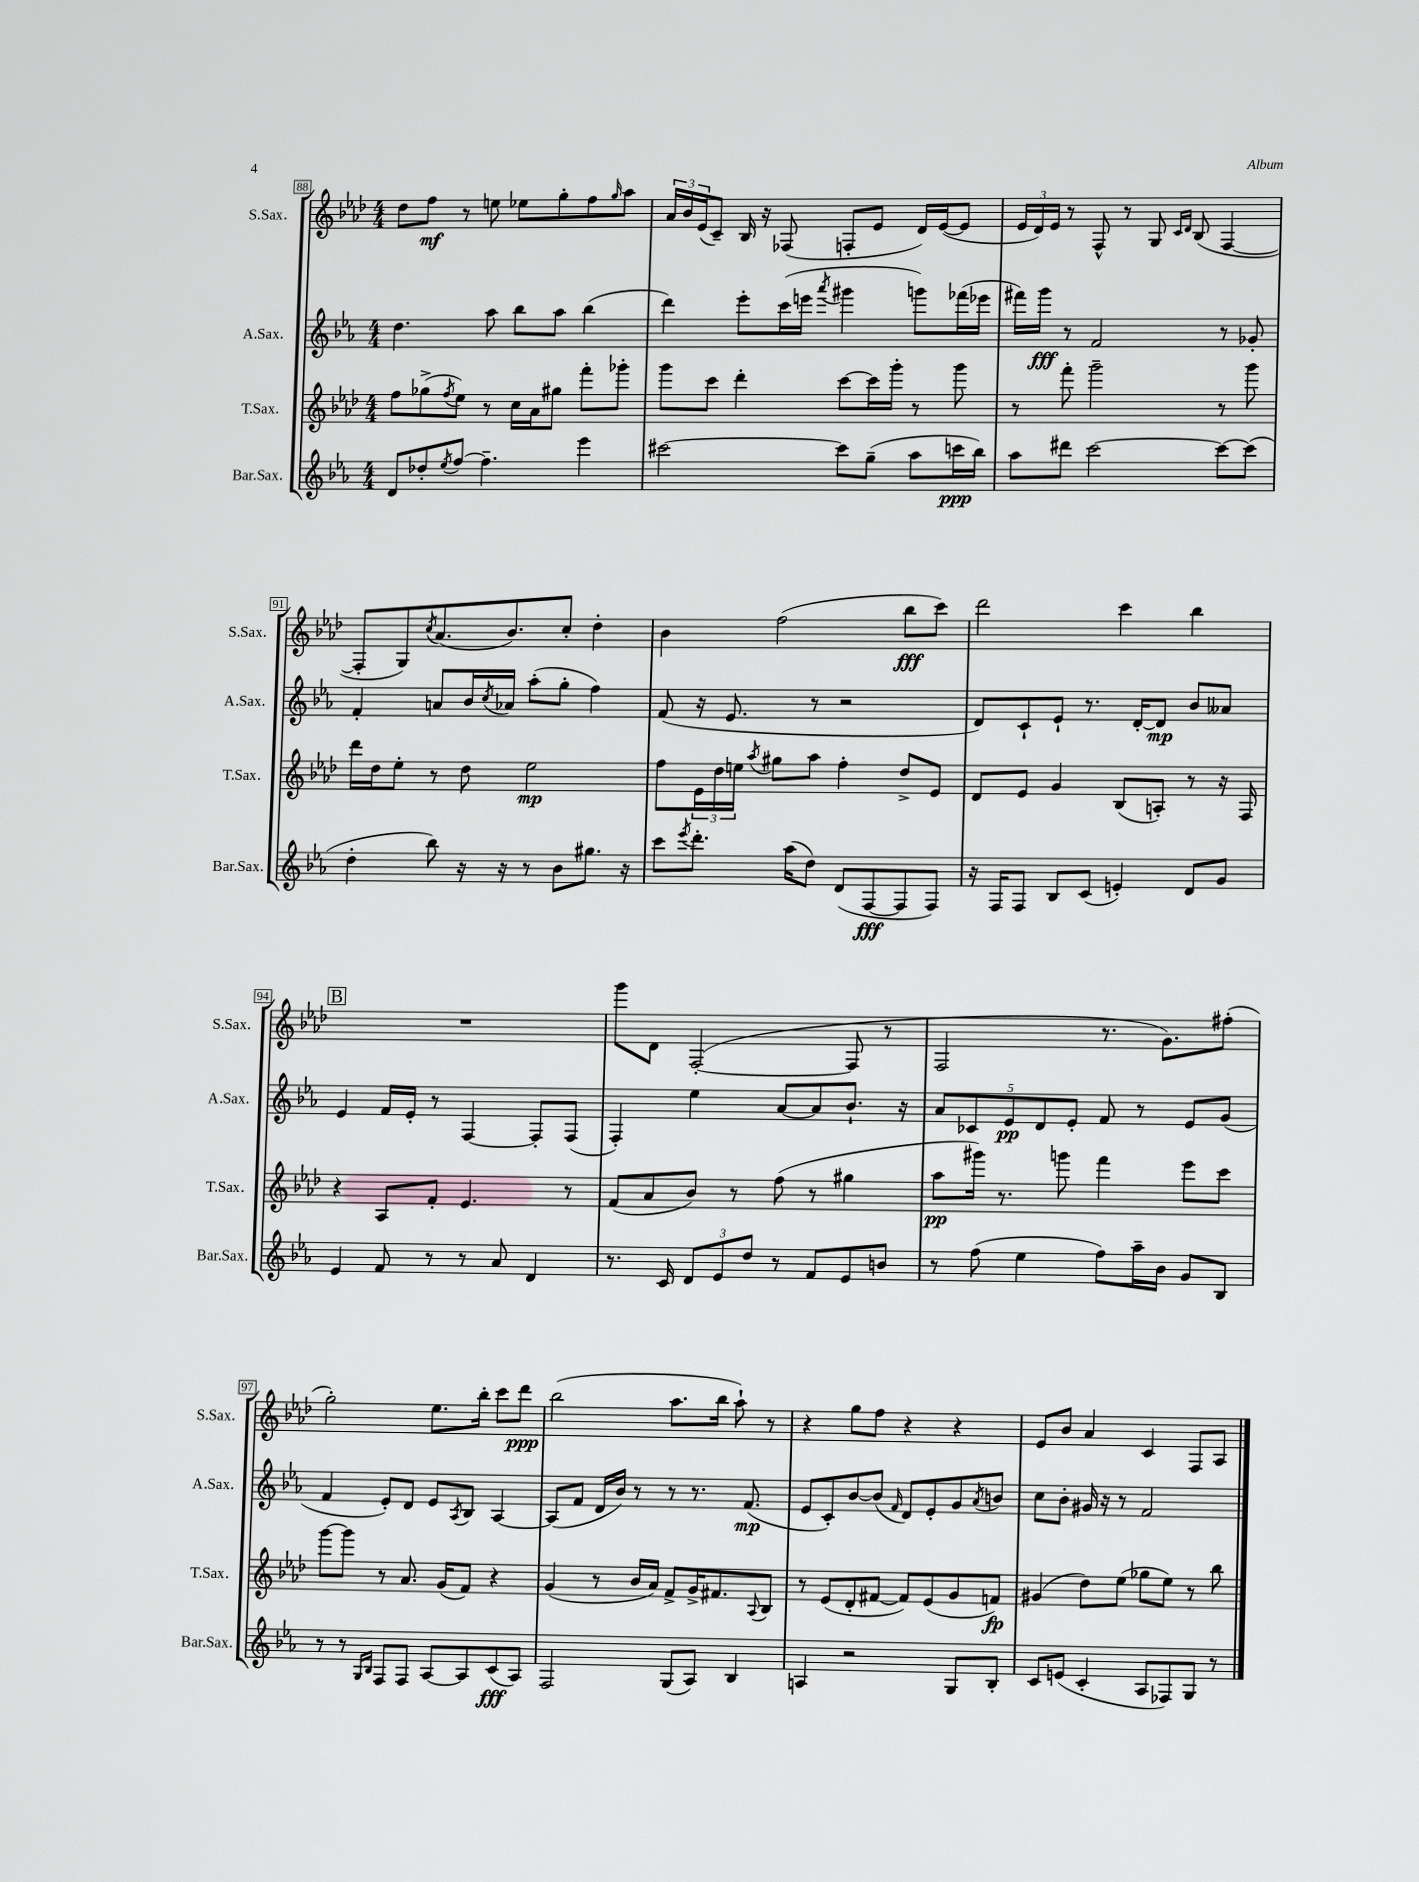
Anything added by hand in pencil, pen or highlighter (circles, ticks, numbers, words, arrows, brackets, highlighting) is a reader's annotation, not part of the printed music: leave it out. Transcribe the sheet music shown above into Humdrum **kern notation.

**kern	**dynam	**kern	**dynam	**kern	**dynam	**kern	**dynam
*part4	*part4	*part3	*part3	*part2	*part2	*part1	*part1
*staff4	*staff4	*staff3	*staff3	*staff2	*staff2	*staff1	*staff1
*I"Bar.Sax.	*	*I"T.Sax.	*	*I"A.Sax.	*	*I"S.Sax.	*
*I'Bar.Sax.	*	*I'T.Sax.	*	*I'A.Sax.	*	*I'S.Sax.	*
*clefG2	*	*clefG2	*	*clefG2	*	*clefG2	*
*k[b-e-a-]	*	*k[b-e-a-d-]	*	*k[b-e-a-]	*	*k[b-e-a-d-]	*
*M4/4	*	*M4/4	*	*M4/4	*	*M4/4	*
=88	=88	=88	=88	=88	=88	=88	=88
8d/L	.	8ff\L	.	4.dd\	.	8dd-\L	.
8dd-X'/	.	(8gg-X^\	.	.	.	8ff\J	mf
8qee-/	.	8qff/	.	.	.	.	.
[8ff/J	.	8ee-\J)	.	.	.	8r	.
4.ff~\]	.	8r	.	8aa-\	.	8een\	.
.	.	16cc\LL	.	8bb-\L	.	8ee-X\L	.
.	.	16a-\J	.	.	.	.	.
.	.	8gg#X\J	.	8aa-\J	.	8gg'\	.
4eee-\	.	8fff'\L	.	(4bb-\	.	8ff\	.
.	.	.	.	.	.	16qqgg/	.
.	.	8ggg-X'\J	.	.	.	8aa-\J	.
=89	=89	=89	=89	=89	=89	=89	=89
[2ccc#X\	.	8ggg\L	.	4ddd\)	.	24a-/LL	.
.	.	.	.	.	.	24b-/	.
.	.	.	.	.	.	(24e-/J	.
.	.	8ccc\J	.	.	.	8c~/J)	.
.	.	4ddd-'\	.	8eee-'\L	.	16B-/	.
.	.	.	.	.	.	16r	.
.	.	.	.	(16ccc\L	.	(8F-X/	.
.	.	.	.	16eeen\JJ	.	.	.
.	.	.	.	8qaaa-/	.	.	.
8ccc#\L]	.	[8ccc\L	.	4ggg#X\	.	8Fn'/L	.
(8gg~\J	.	16ccc\L]	.	.	.	8e-/J	.
.	.	16ggg'\JJ	.	.	.	.	.
8aa-\L	.	8r	.	8gggn\L)	.	16d-/LL)	.
.	.	.	.	.	.	([16e-/J	.
16cccn\L	ppp	8ggg\	.	(16fff-X\L	.	8e-/J]	.
16bb-\JJ)	.	.	.	16eee-X\JJ	.	.	.
=90	=90	=90	=90	=90	=90	=90	=90
8aa-\L	.	8r	.	16fff#X\LL)	.	24e-/LL	.
.	.	.	.	.	.	24d-/)	.
.	.	.	.	16ggg\JJ	fff	.	.
.	.	.	.	.	.	24e-/JJ	.
8ddd#X\J	.	8fff'\	.	8r	.	8r	.
[2ccc\	.	2ggg~\	.	2f/	.	8F^^/	.
.	.	.	.	.	.	8r	.
.	.	.	.	.	.	8G/	.
.	.	.	.	.	.	16qqc/LL	.
.	.	.	.	.	.	16qqd-/JJ	.
.	.	.	.	.	.	(8B-/	.
8ccc\L_	.	8r	.	8r	.	[4F/	.
(8ccc\J]	.	8ggg\	.	8g-X'/	.	.	.
!!LO:LB:g=z
=91	=91	=91	=91	=91	=91	=91	=91
4dd'\	.	16ddd-\LL	.	4f'/	.	8F'/L]	.
.	.	16dd-\J	.	.	.	.	.
.	.	8ee-'\J	.	.	.	8G/)	.
.	.	.	.	.	.	8qcc/	.
8bb-\)	.	8r	.	8an/L	.	(8.a-/	.
16r	.	8dd-\	.	16b-/L	.	.	.
.	.	.	.	8qcc/	.	.	.
16r	.	.	.	16a-X/JJ	.	8.b-/)	.
8r	.	2ee-\	mp	(8aa-'\L	.	.	.
8b-\L	.	.	.	8gg'\J	.	8cc'/J	.
8.gg#X\J	.	.	.	4ff\)	.	4dd-'\	.
16r	.	.	.	.	.	.	.
=92	=92	=92	=92	=92	=92	=92	=92
8ccc\L	.	8ff\L	.	(8f/	.	4b-\	.
8qeee-/	.	.	.	.	.	.	.
8.ddd'\J	.	24e-\L	.	16r	.	.	.
.	.	24dd-\	.	.	.	.	.
.	.	.	.	8.e-/	.	.	.
.	.	24een\JJ	.	.	.	.	.
.	.	8qaa-/	.	.	.	.	.
.	.	8gg#X\L	.	.	.	(2ff\	.
(16aa-\KL	.	.	.	.	.	.	.
8dd\J)	.	8aa-\J	.	8r	.	.	.
(8d/L	.	4ff'\	.	2r	.	.	.
[8F/	fff	.	.	.	.	.	.
8F/]	.	8dd-^/L	.	.	.	8bb-\L	fff
8F/J)	.	8e-/J	.	.	.	8ccc\J)	.
=93	=93	=93	=93	=93	=93	=93	=93
16r	.	8d-/L	.	8d/L)	.	2ddd-\	.
16F/KL	.	.	.	.	.	.	.
8F/J	.	8e-/J	.	8c`/	.	.	.
8B-/L	.	4g/	.	8e-`/J	.	.	.
(8c/J	.	.	.	8.r	.	.	.
4en'/)	.	(8B-/L	.	.	.	4ccc\	.
.	.	.	.	[16d'/KL	.	.	.
.	.	8An'/J)	.	8d/J]	mp	.	.
8d/L	.	8r	.	8b-/L	.	4bb-\	.
8g/J	.	16r	.	8a--X/J	.	.	.
.	.	16F/	.	.	.	.	.
!!LO:LB:g=z
!!LO:REH:place=s1:t=B
=94	=94	=94	=94	=94	=94	=94	=94
4e-/	.	4r	.	4e-/	.	1r	.
8f/	.	8A-/L	.	16f/LL	.	.	.
.	.	.	.	16e-'/JJ	.	.	.
8r	.	8f'/J	.	8r	.	.	.
8r	.	4.e-/	.	[4F/	.	.	.
8a-/	.	.	.	.	.	.	.
4d/	.	.	.	8F'/L]	.	.	.
.	.	8r	.	(8F/J	.	.	.
=95	=95	=95	=95	=95	=95	=95	=95
8.r	.	(8f/L	.	4F'/)	.	8ggg\L	.
.	.	8a-/	.	.	.	8d-\J	.
16c/	.	.	.	.	.	.	.
12d/L	.	8b-/J)	.	4ee-\	.	([2F'/	.
12e-/	.	.	.	.	.	.	.
.	.	8r	.	.	.	.	.
12dd/J	.	.	.	.	.	.	.
8r	.	(8ff\	.	[8a-/L	.	.	.
8f/L	.	8r	.	8a-/]	.	.	.
8e-/	.	4gg#X\	.	8.b-`/J	.	8F/]	.
8bn/J	.	.	.	.	.	8r	.
.	.	.	.	16r	.	.	.
=96	=96	=96	=96	=96	=96	=96	=96
8r	.	8aa-\L	pp	10a-/L	.	2F/	.
.	.	.	.	10c-X/	.	.	.
(8ff\	.	16ggg#X\Jk)	.	.	.	.	.
.	.	8.r	.	.	.	.	.
.	.	.	.	10e-/	pp	.	.
4ee-\	.	.	.	.	.	.	.
.	.	.	.	10d/	.	.	.
.	.	8gggn\	.	.	.	.	.
.	.	.	.	10e-'/J	.	.	.
8ff\L)	.	4fff\	.	8f/	.	8.r	.
16aa-~\L	.	.	.	8r	.	.	.
16b-\JJ	.	.	.	.	.	8.g\L)	.
8g/L	.	8eee-\L	.	8e-/L	.	.	.
8B-/J	.	8ccc\J	.	(8g/J	.	(8ff#X'\J	.
!!LO:LB:g=z
=97	=97	=97	=97	=97	=97	=97	=97
8r	.	[8ggg\L	.	4f/	.	2gg'\)	.
8r	.	8ggg\J]	.	.	.	.	.
16qqG/LL	.	.	.	.	.	.	.
16qqB-/JJ	.	.	.	.	.	.	.
8F/L	.	8r	.	8e-'/L)	.	.	.
8F/J	.	8.a-/	.	8d/J	.	.	.
[8A-/L	.	.	.	8e-/L	.	8.ee-\L	.
.	.	(16g/KL	.	.	.	.	.
.	.	.	.	8qA-/	.	.	.
8A-/]	.	8f/J)	.	8B-/J	.	.	.
.	.	.	.	.	.	16bb-'\Jk	.
(8c/	fff	4r	.	[4A-/	.	8ccc\L	.
8A-/J)	.	.	.	.	.	8ddd-\J	ppp
=98	=98	=98	=98	=98	=98	=98	=98
2F/	.	(4g/	.	(8A-/L]	.	(2bb-\	.
.	.	.	.	8f/J	.	.	.
.	.	8r	.	16d/LL	.	.	.
.	.	.	.	16b-/JJ)	.	.	.
.	.	16b-/LL	.	8r	.	.	.
.	.	16a-/JJ)	.	.	.	.	.
(8G/L	.	8f^/L	.	8r	.	8.aa-\L	.
8A-/J)	.	16g^/K	.	8.r	.	.	.
.	.	8.f#X/	.	.	.	16bb-\Jk	.
4B-/	.	.	.	.	.	8aa-`\)	.
.	.	.	.	(8.f/	mp	.	.
.	.	8qqA-/	.	.	.	.	.
.	.	8B-/J	.	.	.	8r	.
=99	=99	=99	=99	=99	=99	=99	=99
4An/	.	8r	.	8e-/L	.	4r	.
.	.	(8e-/L	.	8c'/)	.	.	.
2r	.	8d-'/	.	[8b-/	.	8gg\L	.
.	.	[8f#X/J	.	(8b-/J]	.	8ff\J	.
.	.	.	.	16qqf/	.	.	.
.	.	8f#/L])	.	8d/L)	.	4r	.
.	.	(8e-/	.	8e-'/	.	.	.
8G/L	.	8g/	.	8g/	.	4r	.
.	.	.	.	8qa-/	.	.	.
8B-'/J	.	8fn/J)	fp	8bn/J	.	.	.
=100	=100	=100	=100	=100	=100	=100	=100
8c/L	.	(4g#X/	.	8cc\L	.	8e-/L	.
(8en/J	.	.	.	8b-'\J	.	8b-/J	.
4c'/	.	8dd-\L)	.	16g#X/	.	4a-/	.
.	.	.	.	16r	.	.	.
.	.	(8ee-\J	.	8r	.	.	.
8A-/L	.	8gg-X\L	.	2f/	.	4c/	.
8F-X/)	.	8ee-\J)	.	.	.	.	.
8G/J	.	8r	.	.	.	8F/L	.
8r	.	8bb-\	.	.	.	8A-/J	.
==	==	==	==	==	==	==	==
*-	*-	*-	*-	*-	*-	*-	*-
